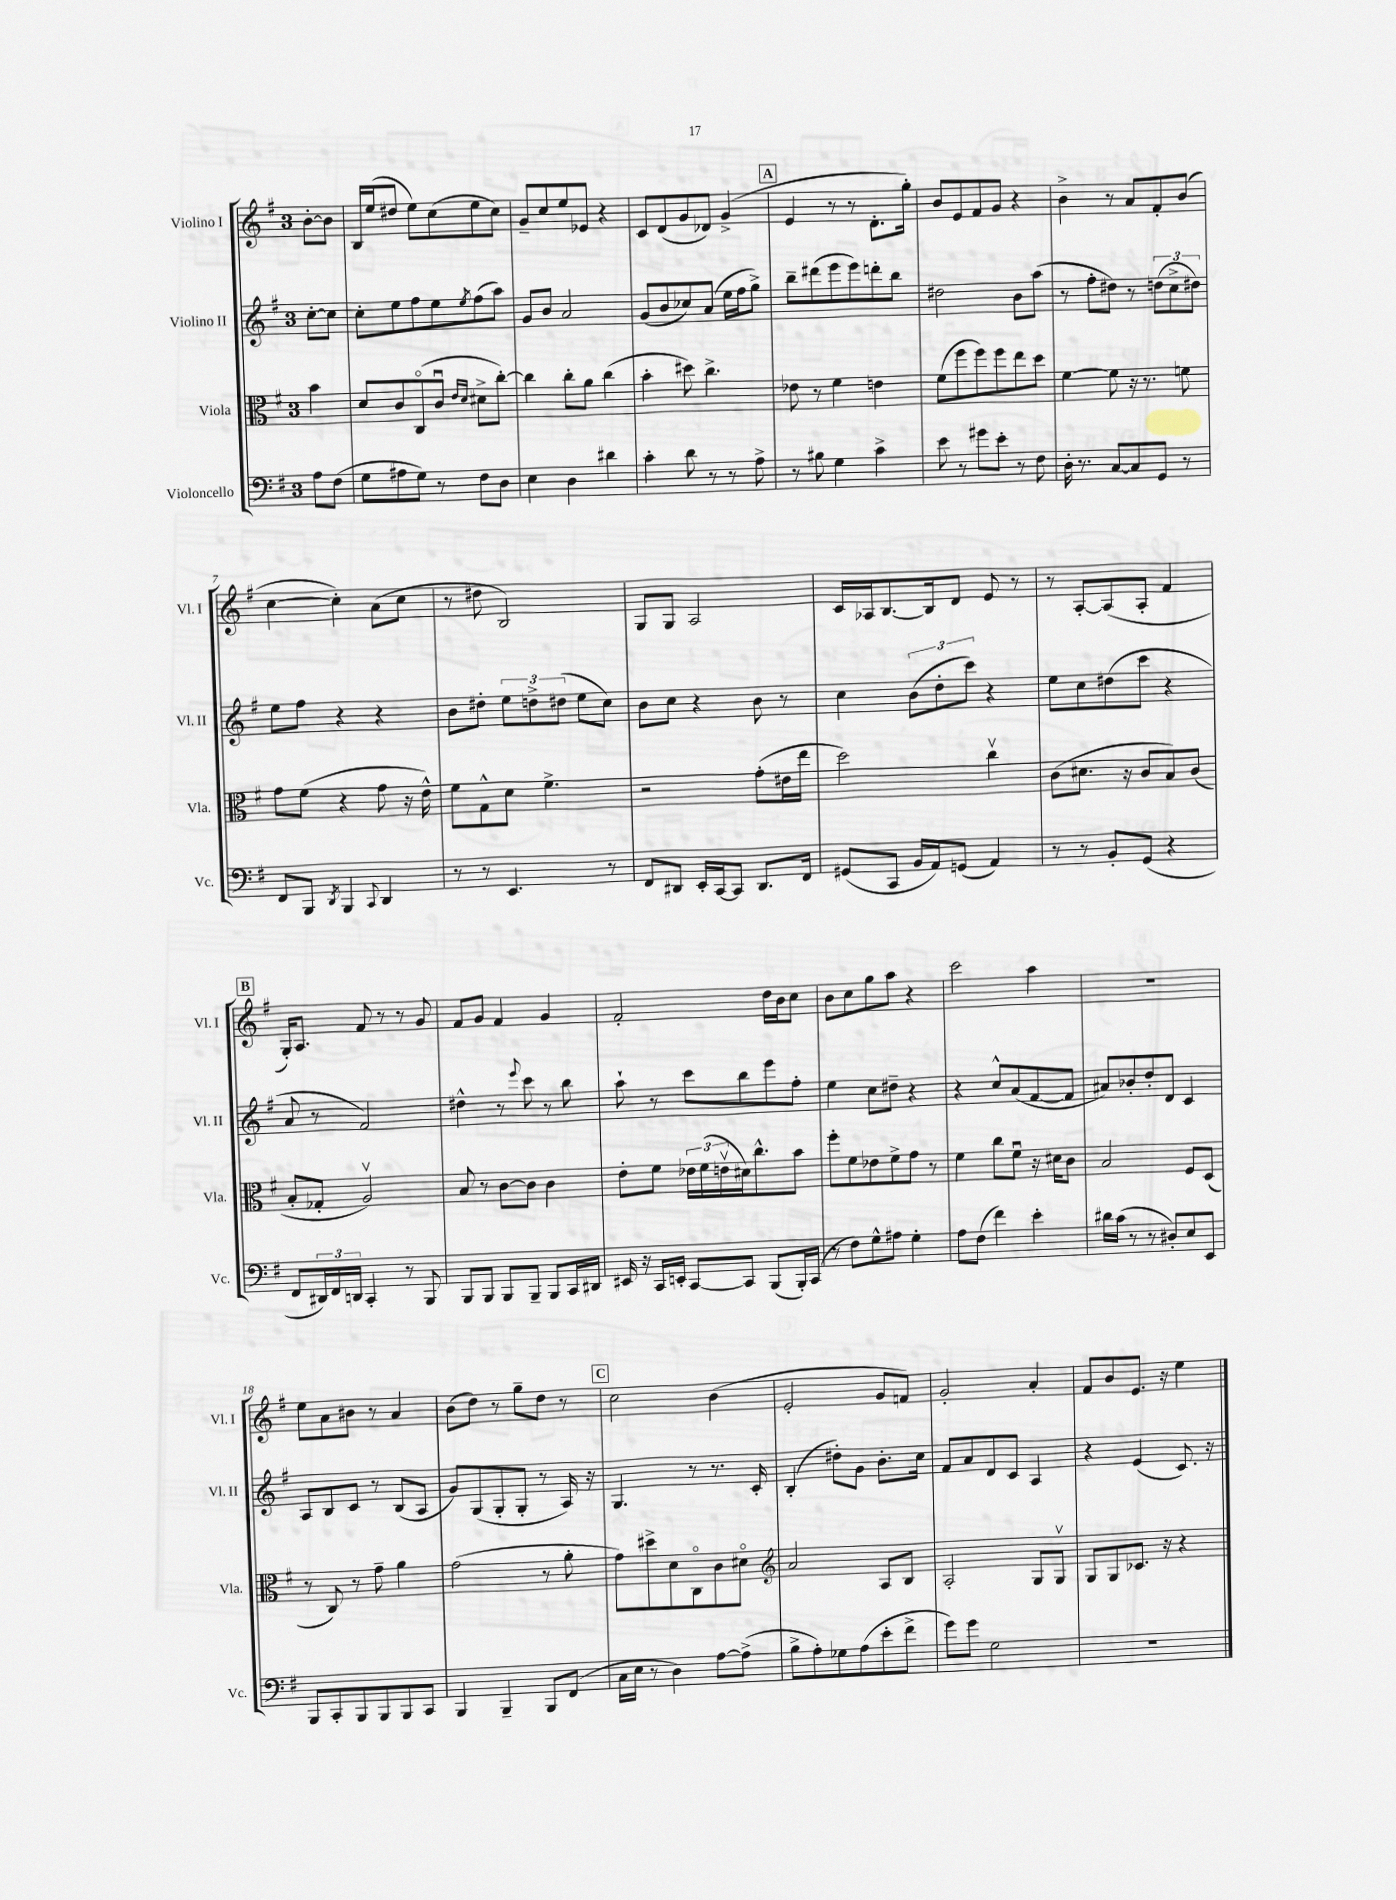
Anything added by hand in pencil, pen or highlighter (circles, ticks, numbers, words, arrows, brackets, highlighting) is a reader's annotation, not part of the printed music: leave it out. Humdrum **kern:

**kern	**kern	**kern	**kern
*staff4	*staff3	*staff2	*staff1
*clefF4	*clefC3	*clefG2	*clefG2
*k[f#]	*k[f#]	*k[f#]	*k[f#]
*M3/4	*M3/4	*M3/4	*M3/4
8A	4b	[8cc'	[8b'
(8F#	.	8cc]	8b]
=	=	=	=
8G	8d	8cc'	16B
.	.	.	(16ee
8A#	8c	8ee	8dd#
8G)	(8Co	8ff#	8ee)
8r	8cu	8ee	(8cc
.	16qqe	.	.
.	16qqd	8qee	.
8F#	8d#^	(8ff#	8ee
8D	[8cc')	8aa)	8cc)
=	=	=	=
4E	4cc]	8g	8g~
.	.	8b	8cc
4D	8cc'	2a	8ee
.	8a	.	8e-
4d#	(4cc	.	4r
=	=	=	=
4c'	4b'	(8g	8c
.	.	8b	(8d
8d	8dd#)	8cc-)	8g
8r	4.cc^	(8a	8d-)
8r	.	16ee	(4g^
.	.	16ff#	.
8A^	.	8gg^)	.
=	=	=	=
8r	8e-	8bb~	4e
8B#	8r	(8ddd#	.
4G	4f#	8eee	8r
.	.	8eee)	8r
4c^	4e	8ddd'	8.d'
.	.	8bb	.
.	.	.	16gg')
=	=	=	=
8e	(8f#	2dd#	8b
8r	8ff#	.	8e
8g#	8ff#)	.	8f#
8e'	8ff#	.	8g
8r	8ee	8b	4r
8F#	8dd	(8aa	.
=	=	=	=
16D'	[4f#	8r	4b^
8.r	.	.	.
.	.	8ff#'	.
[8C	8f#]	8dd#)	8r
8C]	16r	8r	8a
.	8.r	.	.
8GG	.	(12dd	8f#'
.	.	12cc^	.
8r	8f	.	(8b
.	.	12dd#)	.
=	=	=	=
8FF#	8g	8ee	[4cc
8BBB	(8f#	8ff#	.
8qDD	.	.	.
4BBB	4r	4r	4cc'])
8qqCC	.	.	.
4DD	8g	4r	(8a
.	16r	.	8cc
.	16e^^)	.	.
=	=	=	=
8r	8f#	8b	8r
8r	8G^^	8dd#'	8dd#
4.EE	8d	12ee	2B)
.	.	12dd^	.
.	4.f#^	.	.
.	.	(12dd#	.
.	.	8ee	.
8r	.	8cc)	.
=	=	=	=
8FF#	2r	8b	8G
8DD#	.	8cc	8G
16EE'	.	4r	2A
[16CC	.	.	.
8CC]	.	.	.
8.DD#	(8g'	8b	.
.	16e#	8r	.
16FF#	16ee	.	.
=	=	=	=
(8GG#	2dd)	4cc	16c
.	.	.	16A-
8CC	.	.	[8.B
16BB	.	(12b	.
16AA)	.	.	16B]
.	.	12dd'	.
(8GG	.	.	8d
.	.	12ccc)	.
4AA)	4ccv	4r	8e
.	.	.	8r
=	=	=	=
8r	(8c	8ee	8r
8r	8.d#	8cc	[8A'
8BB'	.	(8dd#	(8A]
.	16r	.	.
(8GG	8c	8ccc	8A'
4r	8B)	4r	4f#
.	(8c	.	.
=	=	=	=
8FF#	8B'	8a	16G')
.	.	.	8.A
24DD#)	8G-'	8r	.
24FF#	.	.	.
24DD	.	.	.
4CC'	2Av)	2f#)	8f#
.	.	.	8r
8r	.	.	8r
8BBB	.	.	8g
=	=	=	=
8BBB	8B	4dd#^^	8f#
8BBB	8r	.	8g
8BBB	[8c	8r	4f#
.	.	8qqeee	.
8BBB~	8c]	8ccc	.
8BBB	4c	8r	4g
16CC	.	8bb	.
16DD#	.	.	.
=	=	=	=
16EE#	8e'	8aa`	2f#'
16r	.	.	.
16CC	8f#	8r	.
16EE'	.	.	.
[8CC	24e-	8ccc	.
.	(24f#	.	.
.	24ev	.	.
8CC]	16d#)	8bb	.
.	8.cc^^	.	.
(8BBB	.	8eee	16dd
.	.	.	16b
16BBB')	8b	8ff#'	8cc
(16CC	.	.	.
=	=	=	=
8r	8ff#'	4ee	8b
8F#)	8f#	.	8cc
8G^^	8e-	8cc	8gg
8A#	8f#^	8dd#~	8aa
4G'	8g	4r	4r
.	8r	.	.
=	=	=	=
8A	4f#	4r	2ccc
(8F#	.	.	.
4f#)	8cc	8cc^^	.
.	8f#u	(8a	.
4e'	16r	[8f#	4aa
.	16d#	.	.
.	8c	8f#]	.
=	=	=	=
16d#	2B	8a#)	2.r
(16c	.	.	.
8r	.	8b-'	.
8r	.	8dd'	.
8D#')	.	8d	.
8E	8F#	4c	.
8EE	(8D	.	.
=	=	=	=
8BBB	8r	8A	8ee
8CC'	8C)	8B	8a
8BBB	8r	8c	8b#
8BBB	8g~	8r	8r
8BBB	4a	(8B	4a
8CC	.	8A	.
=	=	=	=
4BBB	(2g	8g)	(8b
.	.	(8G	8dd)
4BBB~	.	8G'	8r
.	.	8G'	8gg~
8BBB	8r	8r	8dd
(8FF#	8a'	16A)	8r
.	.	16r	.
=	=	=	=
16C	8g)	4.G	2cc
16E	.	.	.
8r	8dd#^	.	.
4D)	8d	.	.
.	8Co	8r	.
[8A	8c	8.r	(4b
(8A^]	8d#o	.	.
.	.	16c'	.
=	=	=	=
*	*clefG2	*	*
8B^	2a	(4B'	2e'
8A')	.	.	.
8G-	.	8dd#')	.
(8A	.	8g	.
8e'	8A	8.b'	8g
8f#^	8B	.	8f)
.	.	16cc	.
=	=	=	=
8g)	2A'	8f#	2g'
8g	.	8a	.
2G	.	8d	.
.	.	8c	.
.	8G	4A	4a'
.	8Gv	.	.
=	=	=	=
2.r	8G	4r	8f#
.	8G	.	8b
.	8.c-	(4e	8.e
.	16r	.	16r
.	4r	8.c)	4ee
.	.	16r	.
==	==	==	==
*-	*-	*-	*-
